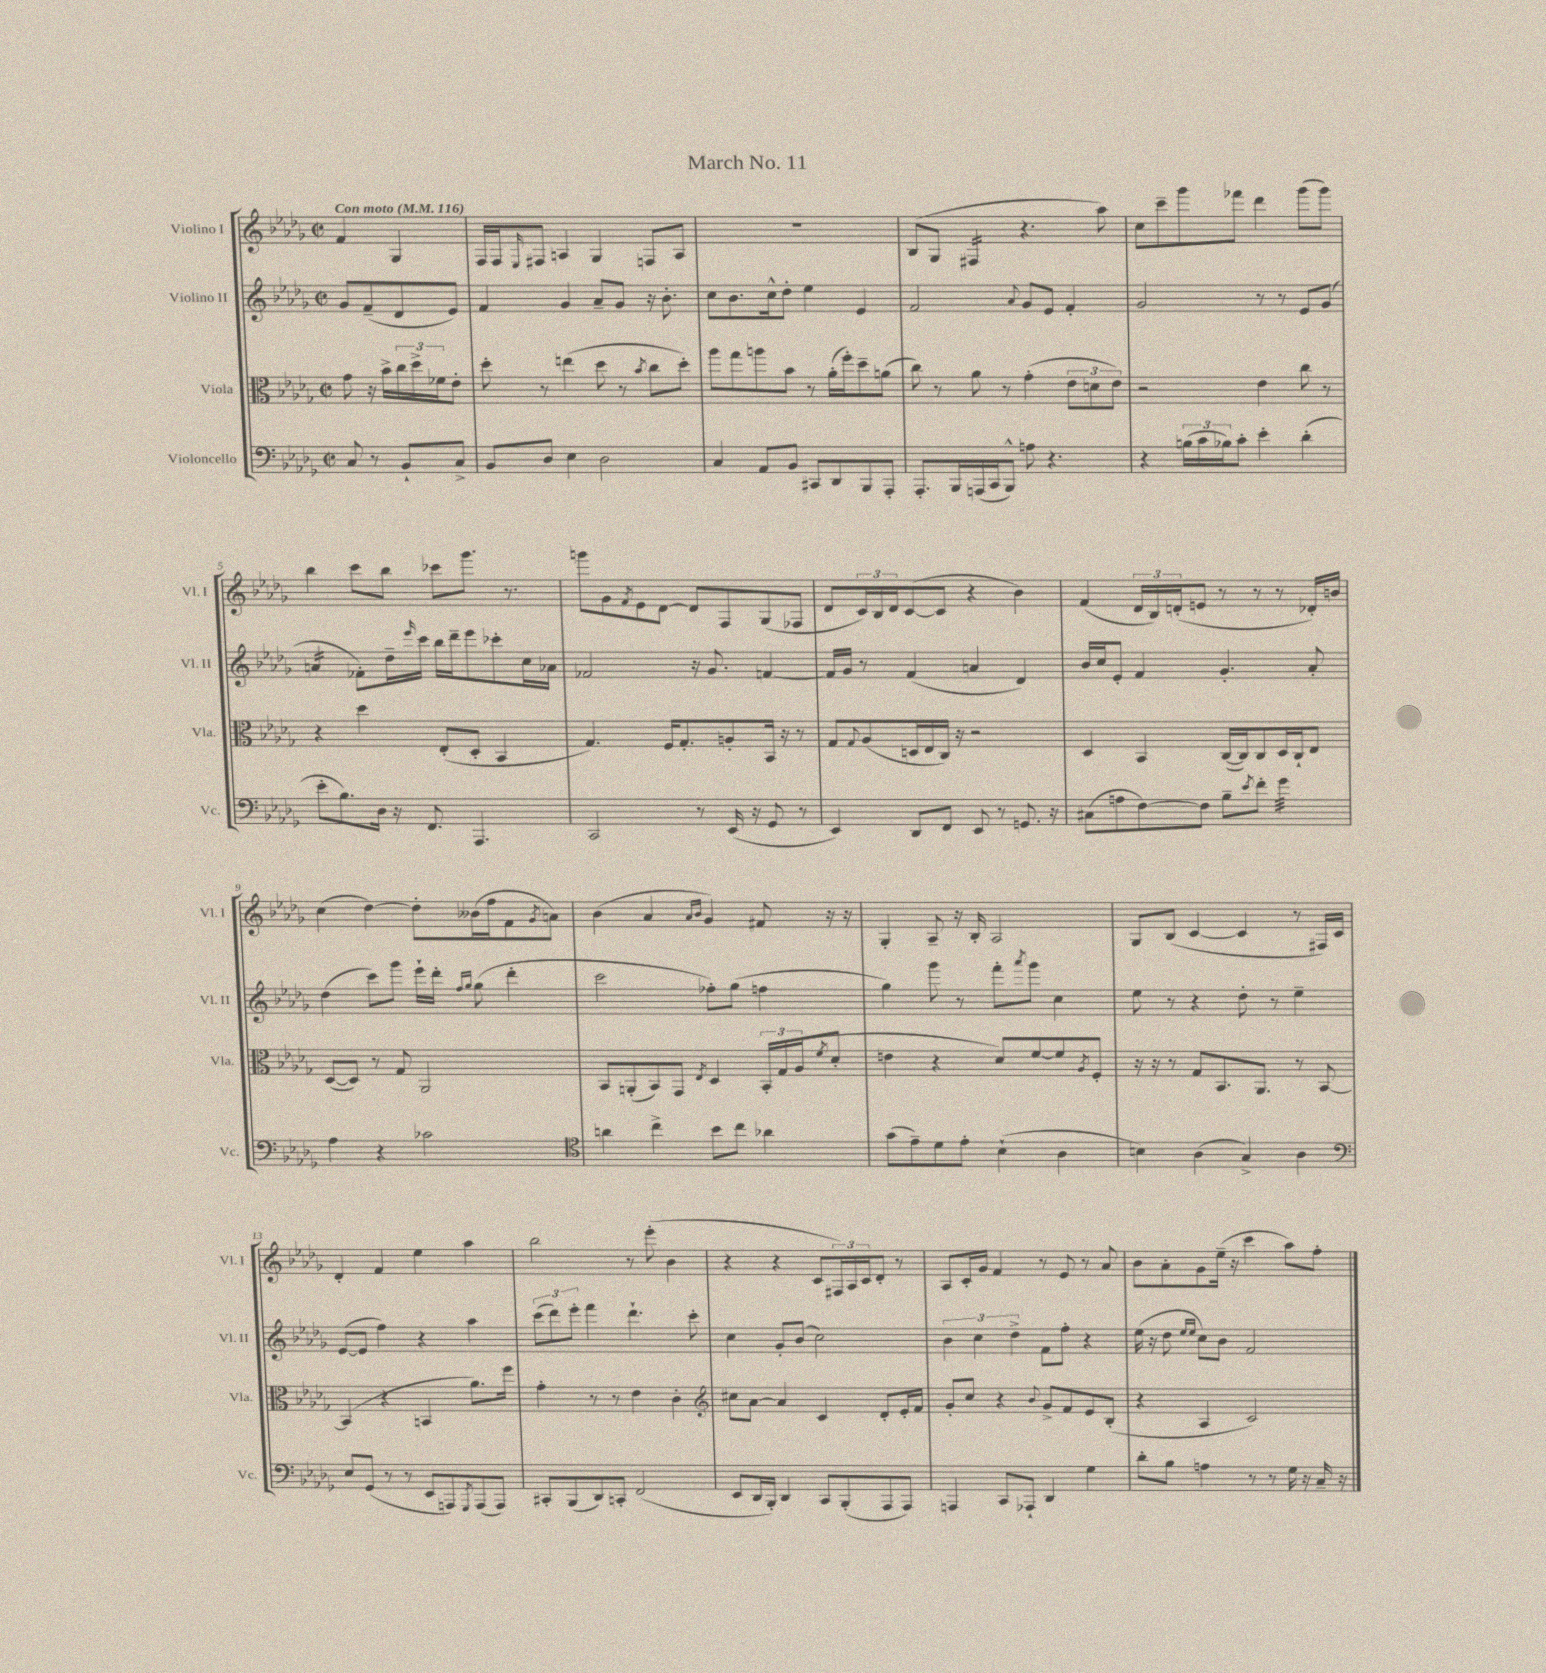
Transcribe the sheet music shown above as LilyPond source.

\header { title = "March No. 11" }
<<
\new StaffGroup <<
\new Staff = "s0" \with { instrumentName = "Violino I" shortInstrumentName = "Vl. I" } {
    \clef treble \key des \major \defaultTimeSignature \time 2/2 \partial 2 \tempo "Con moto" 4 = 116
    f'4 ges4 |
    f16 f16 \grace { ees16 } fis8 a4 ges4 f8 a8 |
    R1 |
    bes8( ges8 fis4:16 r4. aes''8) |
    c''8 c'''8-- ges'''8 fes'''8 des'''4 ges'''8( ges'''8) |
    bes''4 c'''8 bes''8 ces'''8 ges'''8. r8. |
    g'''8 ges'8 \acciaccatura { f'8 } ees'8 des'8~ des'8 f8 ges8( fes8 |
    des'8 \tuplet 3/2 { c'16) bes16 des'16 } c'8~( c'8 r4 bes'4) |
    f'4( \tuplet 3/2 { des'16 bes16) d'16-.( } e'8 r8 r8 r8 des'16-.) b'16 |
    c''4( des''4~) des''8-. beses'16( f''16 f'8 \acciaccatura { ges'8 } a'8) |
    bes'4( aes'4 \grace { aes'16 bes'16 } ges'4) fis'8 r16 r16 |
    ges4-. aes8-- r16 bes16-. aes2 |
    ges8 bes8( c'4~ c'4 r8 fis16) c'16 |
    des'4-. f'4 ees''4 aes''4 |
    bes''2 r8 ees'''8-.( bes'4 |
    r4 r4 c'8 \tuplet 3/2 { fis16) aes16 c'16 } des'8-. r8 |
    aes8 c'16-. ges'16 f'4 r8 ees'8 r8 aes'8 |
    bes'8 aes'8-. ges'8 ees''16--( r16 c'''4 aes''8) f''8-. \bar "|." |
}
\new Staff = "s1" \with { instrumentName = "Violino II" shortInstrumentName = "Vl. II" } {
    \clef treble \key des \major \defaultTimeSignature \time 2/2 \partial 2
    ges'8 f'8--( des'8 ees'8) |
    f'4 ges'4 aes'8-- ges'8 r16 bes'8.-. |
    c''8 bes'8. c''16-^ des''8-. ees''4 ees'4 |
    f'2 \appoggiatura { aes'8 } ges'8 ees'8 f'4-. |
    ges'2 r8 r8 ees'8 ges'8( |
    a'4:16 fes'8-.) des''16-- \grace { ees'''16 } c'''16 bes''16 des'''16-- ees'''8 ces'''8-. c''16 aes'16 |
    fes'2 r16 ges'8. f'4~ |
    f'16 ges'16 r8 f'4( a'4 des'4) |
    bes'16 c''16 ees'8-. f'4 ges'4.-. aes'8-. |
    des''4( c'''8) ges'''8 ees'''16-! des'''16-. \grace { f''16 ges''16 } ges''8( des'''4-. |
    c'''2 fes''8-.) ges''8( f''4 |
    ges''4) ges'''8 r8 f'''8-. \acciaccatura { aes'''8 } ges'''8 c''4 |
    ees''8 r8 r4 des''8-. r8 ees''4-- |
    ees'8~( ees'8 f''4) r4 aes''4 |
    \tuplet 3/2 { c'''8( des'''8) ees'''8-. } f'''4 des'''4.-! c'''8-. |
    c''4 ges'8-. bes'8( c''2) |
    \tuplet 3/2 { bes'4 c''4 des''4-> } f'8 f''8-. r4 |
    ees''16( r16 des''8 \grace { ees''16 ees''16 } c''8) bes'8 f'2 \bar "|." |
}
\new Staff = "s2" \with { instrumentName = "Viola" shortInstrumentName = "Vla." } {
    \clef alto \key des \major \defaultTimeSignature \time 2/2 \partial 2
    ges'8 r16 bes'16-> \tuplet 3/2 { c''16 des''16-> fes'16 } ees'8-. |
    des''8-. r8 e''4( des''8 r8 \acciaccatura { bes'8 } c''8 des''8-.) |
    aes''8 ges''8 a''8 bes'8 r8 aes'16-.( f''16-.) des''8-- a'8( |
    c''8) r8 aes'8 r8 ges'4-.( \tuplet 3/2 { ees'8 d'8 ees'8) } |
    r2 ees'4 c''8 r8 |
    r4 des''4 ees8-.( des8-. bes,4 |
    ges4.) f16 ges8.-. a8-. bes,16 r16 r8 |
    ges8 \appoggiatura { ges8 } aes8( d16 ees16 c16) r16 r2 |
    des4 bes,4 c16~( c16) c8 des16 c16-! ees8 |
    des8~( des8) r8 ges8 aes,2 |
    bes,8 a,8-.( bes,8) ges,8 \acciaccatura { ees8 } des4 \tuplet 3/2 { bes,16-. ges16 aes16( } \acciaccatura { f'8 } des'8-. |
    e'4 r4 des'8) f'8~ f'8 \acciaccatura { aes8 } f8-. |
    r16 r16 r8 ges8 bes,8. aes,8. r8 bes,8~ |
    bes,4( r4 b,4 aes'8.) f''16 |
    ges'4-. r8 r8 ees'4 c'4-. |
    \clef treble cis''8 aes'8~ aes'4 c'4 des'8-. ees'16-. f'16 |
    ges'8-. c''8 r4 \appoggiatura { bes'8 } ges'8-> f'8 ees'8 bes8-.( |
    r4 aes4 c'2) \bar "|." |
}
\new Staff = "s3" \with { instrumentName = "Violoncello" shortInstrumentName = "Vc." } {
    \clef bass \key des \major \defaultTimeSignature \time 2/2 \partial 2
    c8 r8 bes,8-! c8-> |
    bes,8 des8 ees4 des2 |
    c4 aes,8 bes,8 cis,8 des,8 bes,,8 aes,,8-. |
    aes,,8.-. bes,,16 a,,16( c,16 bes,,8-^) a8 r4. |
    r4 \tuplet 3/2 { b16( c'16 bes16) } c'8-. ees'4-. des'4-.( |
    ees'8-. bes8.) des16 r16 f,8. aes,,4. |
    c,2 r8 ees,16( r16 ges,8 r8 |
    ees,4) des,8 f,8 ees,8 r8 g,8. r16 |
    cis8( a8 f8~) f8 bes8-- \acciaccatura { ees'8 } f'8-. ges'4:32 |
    aes4 r4 ces'2 |
    \clef tenor a'4 c''4-> bes'8 c''8 aes'4 |
    ges'8( ees'8--) des'8 ees'8-. bes4-!( aes4 |
    b4) aes4( ges4->) aes4 |
    \clef bass ees8 ges,8( r8 r8 ees,8 a,,8) \acciaccatura { ges,,8 } a,,8( a,,8) |
    cis,8-. bes,,8( des,8) c,8-. f,2( |
    ees,8 des,16 bes,,16-.) des,4 c,8 bes,,8-.( aes,,8 aes,,8) |
    a,,4 c,8 aes,,8-! des,4 ges4 |
    des'8-. bes8 a4 r8 r8 ges16 r16 c16-- r16 \bar "|." |
}
>>
>>
